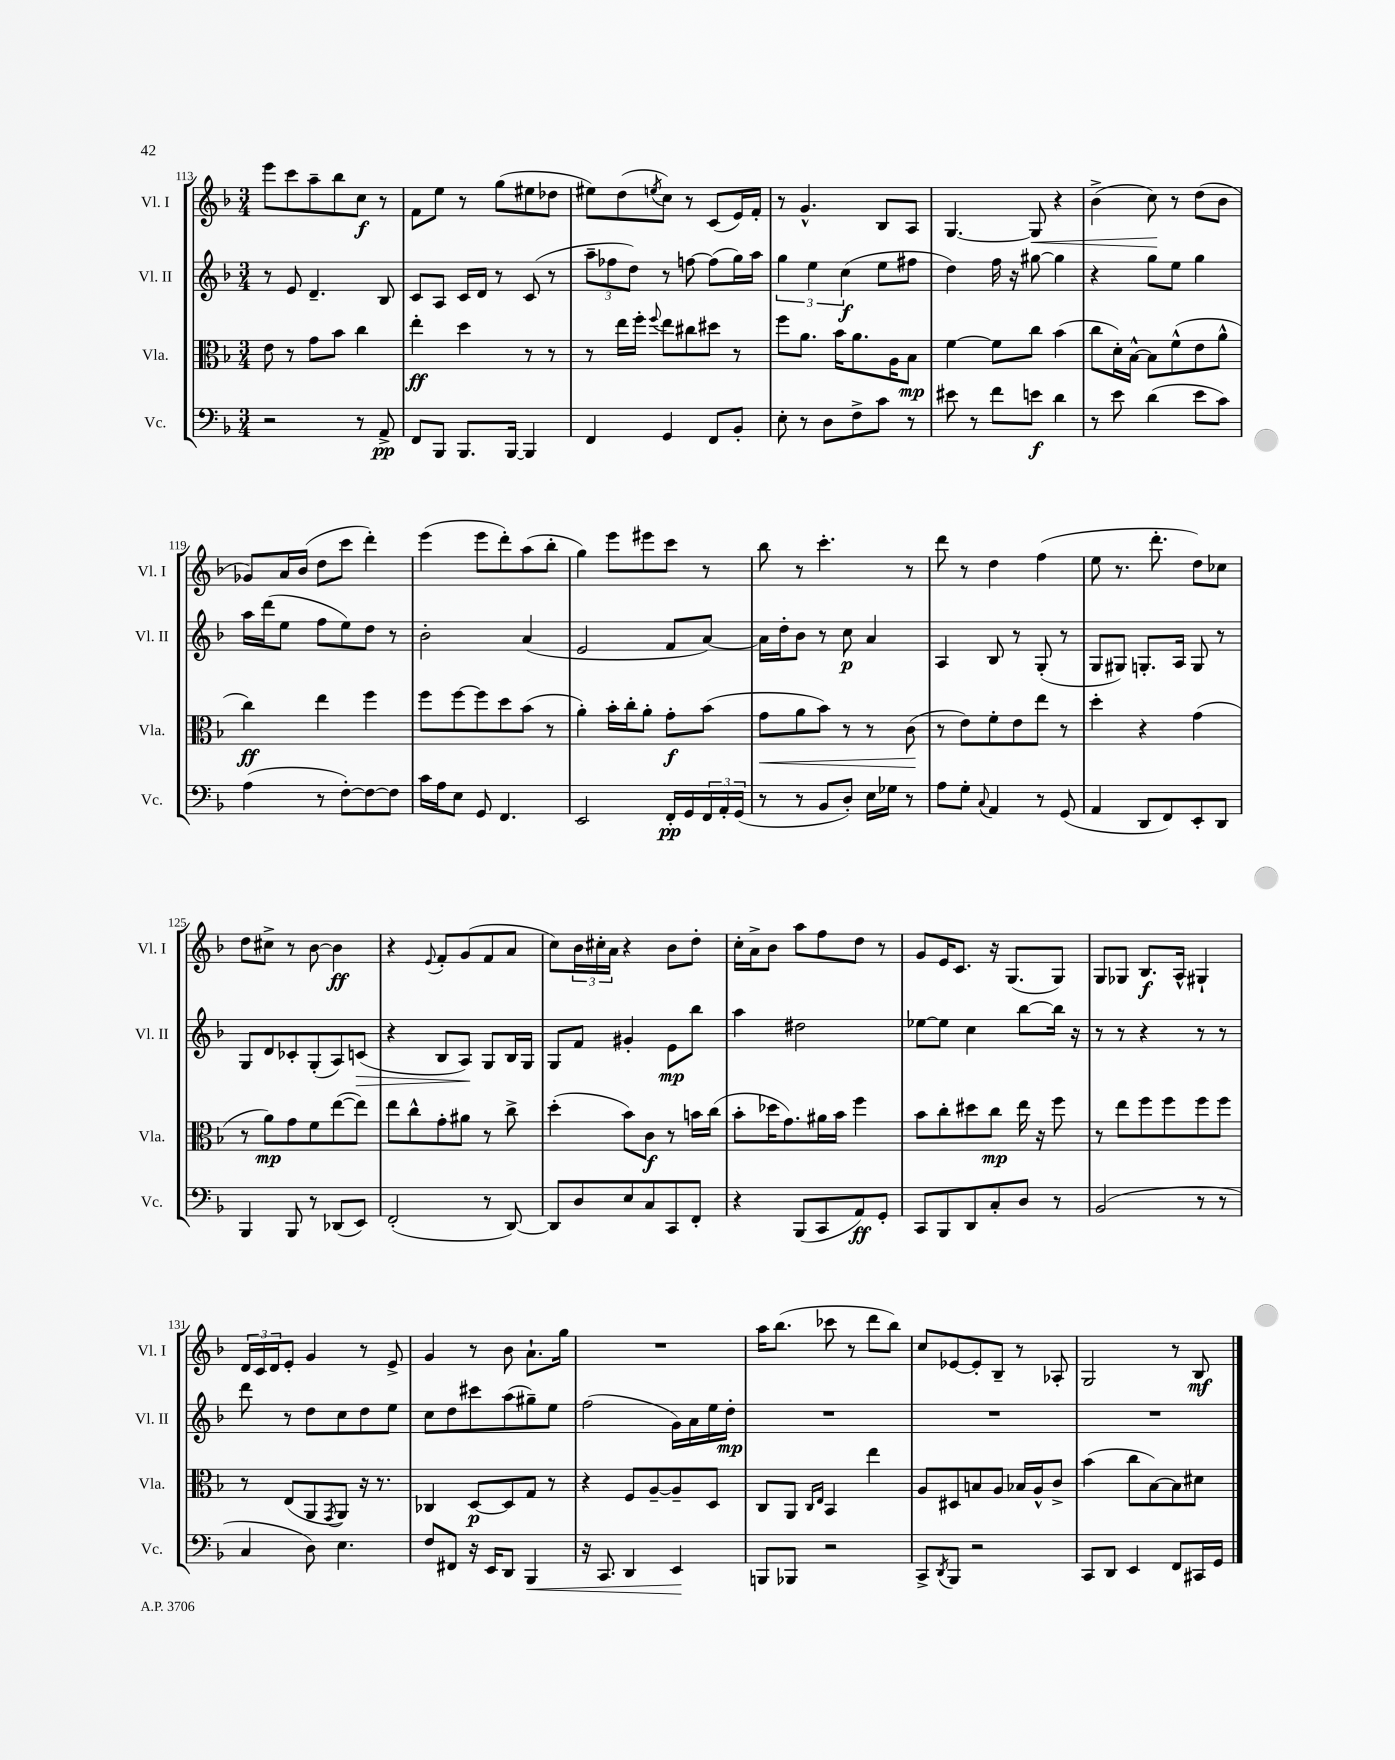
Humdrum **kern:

**kern	**kern	**kern	**kern
*staff4	*staff3	*staff2	*staff1
*clefF4	*clefC3	*clefG2	*clefG2
*k[b-]	*k[b-]	*k[b-]	*k[b-]
*M3/4	*M3/4	*M3/4	*M3/4
2r	8e	8r	8eee
.	8r	8e	8ccc
.	8g	4.d~	8aa~
.	8b-	.	8bb-
8r	4cc	.	8cc
8AA^	.	8B-	8r
=	=	=	=
8FF	4ee'	8c	8f
8BBB-	.	8A	8ee
8.BBB-	4dd	16c	8r
.	.	16d	.
.	.	8r	(8gg
[16BBB-	.	.	.
4BBB-]	8r	(8c	8ee#
.	8r	8r	8dd-
=	=	=	=
4FF	8r	12aa~	8ee#)
.	.	12ff-	.
.	16ee	.	(8dd
.	.	12dd)	.
.	16ff'	.	.
.	8qqff	.	8qee
4GG	8ee	8r	8cc)
.	8cc#	[8ff	8r
8FF	8dd#	(8ff]	(8c
8BB-'	8r	16gg)	16e)
.	.	16aa	16f'
=	=	=	=
8E'	8ff	6gg	8r
8r	8.a	.	4.g^^
.	.	6ee	.
8D	.	.	.
.	16b-	.	.
.	.	(6cc	.
8F^	8.a	.	.
8c	.	8ee	8B-
.	16A	.	.
8r	8B-	8ff#	8A
=	=	=	=
8e#	[4f	4dd)	[4.G
8r	.	.	.
8f	8f]	16ff	.
.	.	16r	.
8e	8cc	[8gg#	8G]
4d	(4b-	4gg#]	4r
=	=	=	=
8r	8cc	4r	(4b-^
8e	16d')	.	.
.	[16B-^^	.	.
(4d	8B-]	8gg	8cc)
.	(8f^^	8ee	8r
8e	8e	4gg	(8dd
8c)	8a^^	.	8b-
=	=	=	=
(4A	4cc)	16aa	8g-)
.	.	(16ddd	.
.	.	8ee	16a
.	.	.	(16b-
8r	4ee	8ff	8dd
[8F')	.	8ee)	8ccc
8F_	4ff	8dd	4ddd')
8F]	.	8r	.
=	=	=	=
16c	8ff	2b-'	(4eee
16A	.	.	.
8E	[8ff	.	.
8GG	8ff]	.	8eee
4.FF	8dd	.	8ddd')
.	(8b-	(4a	(8aa
.	8r	.	8bb-'
=	=	=	=
2EE	4a')	2e	4gg)
.	16b-'	.	8eee
.	16cc'	.	.
.	8a'	.	8eee#
16FF'	8g'	8f	8ccc
16GG	.	.	.
24FF	(8b-	[8a)	8r
24AA'	.	.	.
(24GG	.	.	.
=	=	=	=
8r	8g	16a]	8bb-
.	.	16dd'	.
8r	8a	8b-	8r
8BB-	8b-)	8r	4.ccc'
8D')	8r	8cc	.
16E	8r	4a	.
16G-	.	.	.
8r	(8c	.	8r
=	=	=	=
8A	8r	4A	8ddd
8G'	8e)	.	8r
8qqC	.	.	.
4AA	8f'	8B-	4dd
.	8e	8r	.
8r	8ee	(8G'	(4ff
(8GG	8r	8r	.
=	=	=	=
4AA	4dd'	8G	8ee
.	.	8G#)	8.r
8DD	4r	8.G'	.
.	.	.	8.ddd'
8FF)	.	.	.
.	.	16A	.
8EE'	(4g	8G	8dd)
8DD	.	8r	8cc-
=	=	=	=
4BBB-	8r	8G	8dd
.	8a)	8d	8cc#^
8BBB-	8g	8c-'	8r
8r	8f	(8G'	[8b-
(8DD-	([8ee	8A)	4b-]
8EE)	8ee])	(8c	.
=	=	=	=
(2FF'	8ee	4r	4r
.	8cc^^	.	.
.	.	.	8qqe
.	8g'	8B-	8f'
.	8a#	8A)	(8g
8r	8r	8G	8f
[8DD)	8cc^	16B-	8a
.	.	16G	.
=	=	=	=
8DD]	(4dd'	8G	8cc)
8D	.	8f	24b-
.	.	.	24cc#'
.	.	.	24a
8E	8b-)	4g#'	4r
8C	8c	.	.
8CC	8r	8e	8b-
8FF'	16b	8bb-	8dd'
.	(16cc	.	.
=	=	=	=
4r	8b-'	4aa	16cc'
.	.	.	16a^
.	16dd-	.	8b-
.	8.g)	.	.
(8BBB-	.	2dd#	8aa
8CC	16a#	.	8ff
.	16b-	.	.
8AA)	4ff	.	8dd
8GG'	.	.	8r
=	=	=	=
8CC	8b-	[8ee-	8g
8BBB-	8cc'	8ee-]	16e
.	.	.	8.c
8DD	8dd#	4cc	.
8C'	8cc	.	16r
.	.	.	(8.G
8D	16ee	[8bb-	.
.	16r	.	.
8r	8ff	16bb-]	8G)
.	.	16r	.
=	=	=	=
(2BB-	8r	8r	8G
.	8ee	8r	8G-
.	8ff	4r	8.B-
.	8ff	.	.
.	.	.	16A^^
8r	8ff	8r	4G#`
8r	8ff	8r	.
=	=	=	=
4C	8r	8ddd	24d
.	.	.	24c
.	.	.	24d
.	(8E	8r	8e'
8D)	8AA	8dd	4g
.	8qGG	.	.
4.E	8AA)	8cc	.
.	16r	8dd	8r
.	8.r	.	.
.	.	8ee	8e^
=	=	=	=
8F	4C-	8cc	4g
8FF#	.	8dd	.
16r	[8D	8ccc#	8r
16EE	.	.	.
8DD	8D]	(8aa	8b-
4BBB-	8G	8gg#~)	8.a`
.	8r	8ee	.
.	.	.	16gg
=	=	=	=
16r	4r	(2ff	2.r
8.CC	.	.	.
4DD	8F	.	.
.	[8A~	.	.
4EE	8A~]	16g)	.
.	.	16a	.
.	8D	16ee	.
.	.	16dd'	.
=	=	=	=
8BBB	8C	2.r	16aa
.	.	.	(8.bb-
8BBB-	8AA	.	.
.	16qqC	.	.
.	16qqE	.	.
2r	4BB-	.	8ccc-
.	.	.	8r
.	4ee	.	8ddd
.	.	.	8bb-)
=	=	=	=
8CC^	8A	2.r	8cc
8qDD	.	.	.
8BBB-	8D#	.	[8e-
2r	8B	.	8e-']
.	8A	.	8B-~
.	16B-	.	8r
.	16A^^	.	.
.	8c^	.	8A-'
=	=	=	=
8CC	(4b-	2.r	2G
8DD	.	.	.
4EE	8cc	.	.
.	[8B-)	.	.
8FF	8B-]	.	8r
16CC#	8d#	.	8B-
16GG	.	.	.
==	==	==	==
*-	*-	*-	*-
